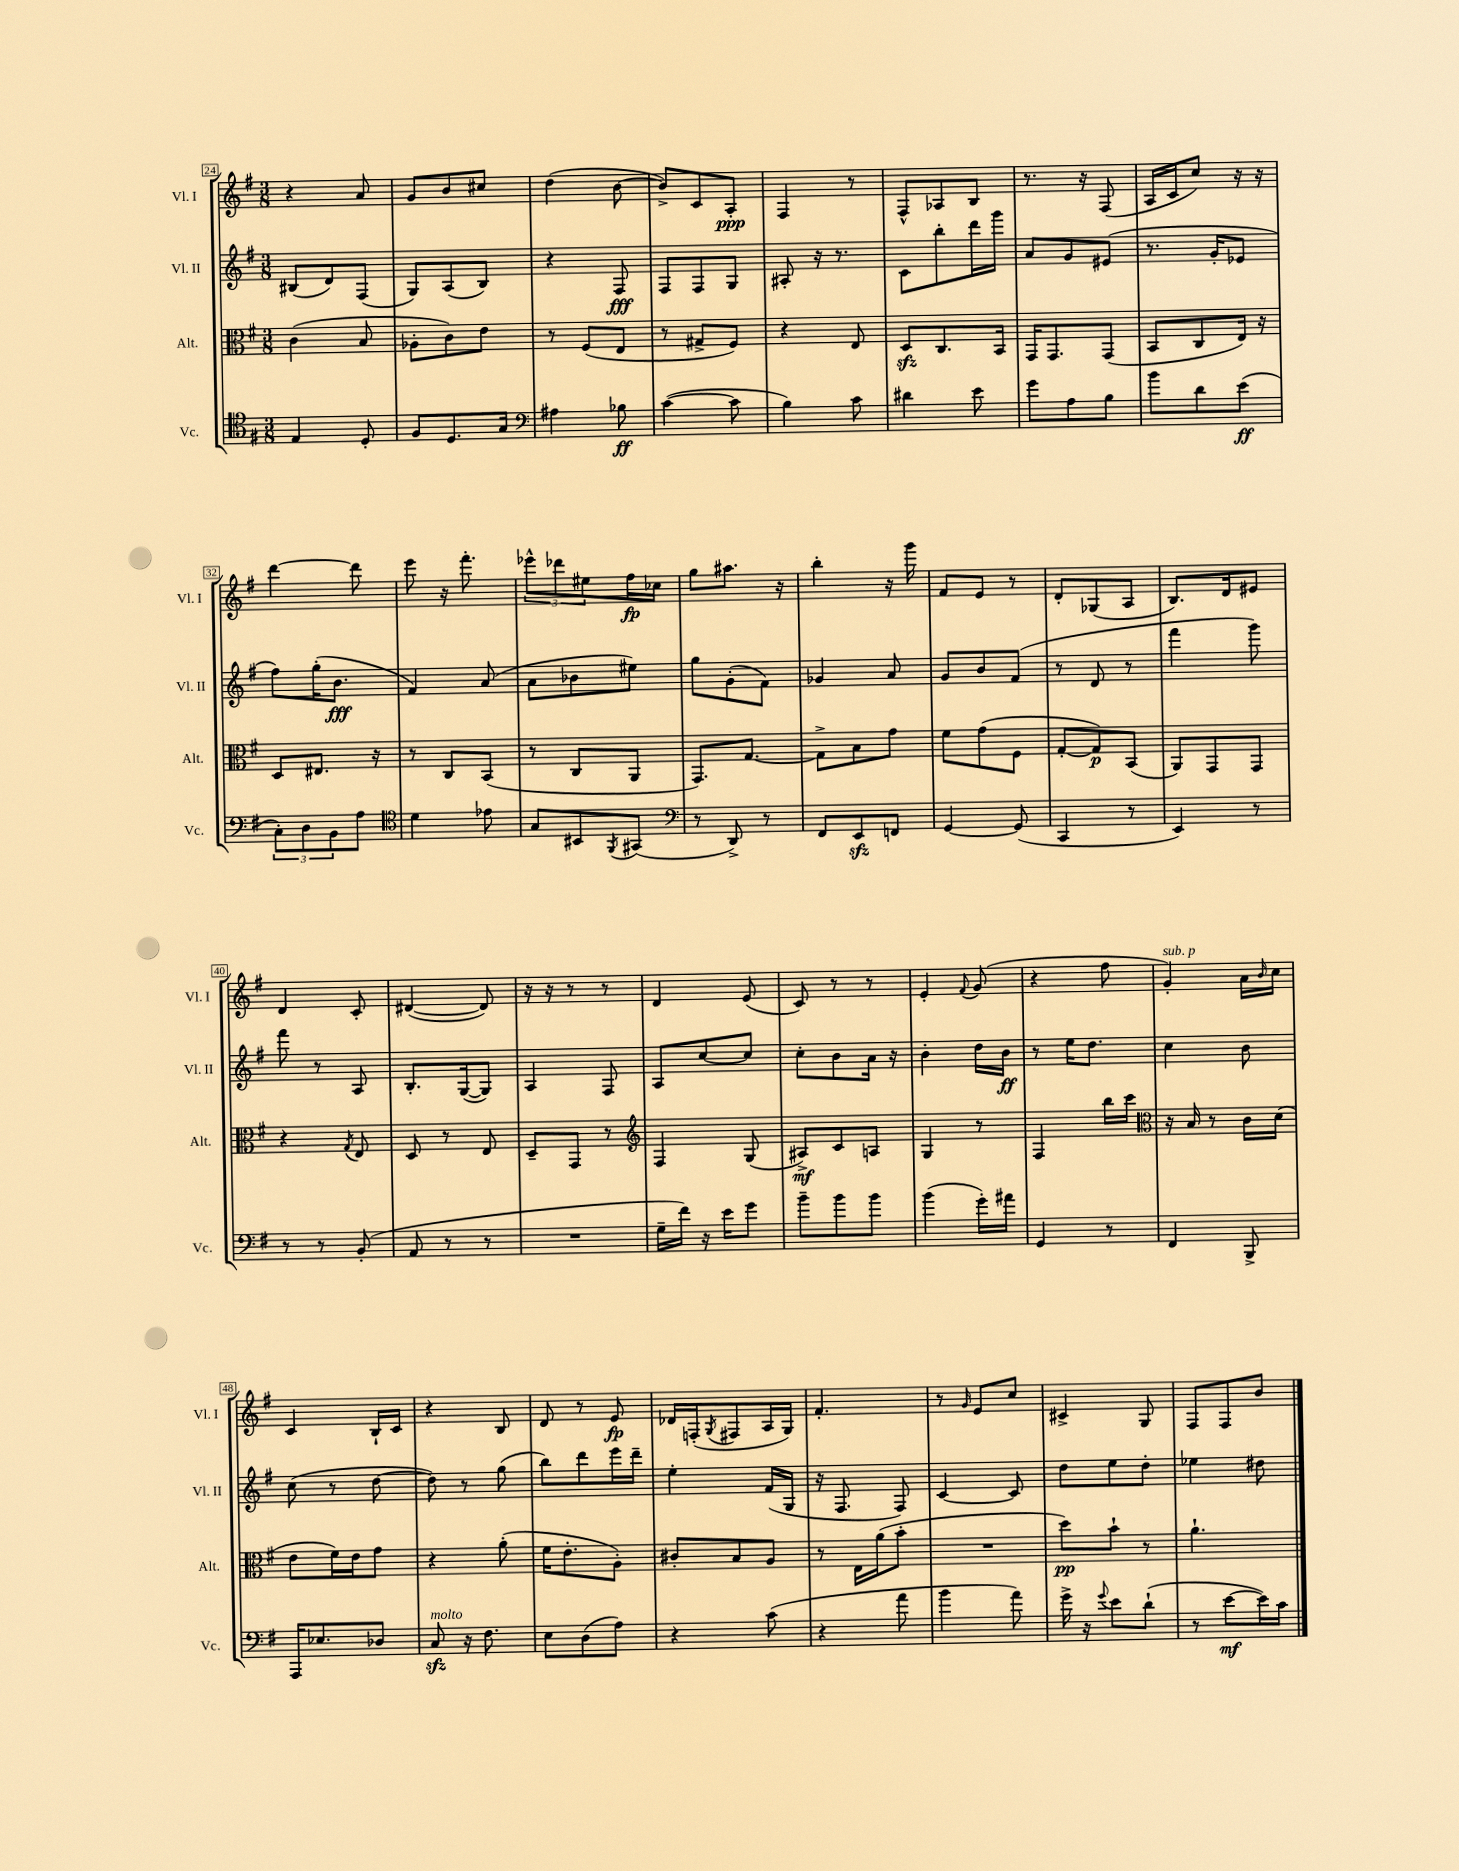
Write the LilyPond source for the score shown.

<<
\new StaffGroup <<
\new Staff = "s0" \with { instrumentName = "Vl. I" shortInstrumentName = "Vl. I" } {
    \clef treble \key g \major \numericTimeSignature \time 3/8
    r4 a'8 |
    g'8 b'8 cis''8 |
    d''4( b'8~ |
    b'8->) c'8 a8-.\ppp |
    fis4 r8 |
    fis8-^ aes8 b8 |
    r8. r16 fis8( |
    a16 c'16 c''8) r16 r16 |
    d'''4~ d'''8 |
    e'''8 r16 fis'''8.-. |
    \tuplet 3/2 { ees'''8-^ des'''8 eis''8 } fis''16\fp ces''16 |
    g''8 ais''8. r16 |
    b''4-. r16 g'''16 |
    fis'8 e'8 r8 |
    d'8-. ges8( a8 |
    b8.) d'16 eis'8 |
    d'4 c'8-. |
    dis'4~( dis'8) |
    r16 r16 r8 r8 |
    d'4 e'8( |
    c'8) r8 r8 |
    e'4-. \appoggiatura { fis'8 } g'8( |
    r4 fis''8 |
    g'4-.^\markup { \italic "sub. p" }) a'16 \grace { b'16 } c''16 |
    c'4 b16-! c'16 |
    r4 b8 |
    d'8 r8 e'8\fp |
    des'16 f16-.( \acciaccatura { g8 } fis8 a16 g16) |
    fis'4.-. |
    r8 \grace { g'16 } e'8 c''8 |
    cis'4-> g8 |
    fis8 fis8 b'8 \bar "|." |
}
\new Staff = "s1" \with { instrumentName = "Vl. II" shortInstrumentName = "Vl. II" } {
    \clef treble \key g \major \numericTimeSignature \time 3/8
    bis8( d'8) fis8( |
    g8) a8( b8) |
    r4 fis8\fff |
    fis8 fis8 g8 |
    ais8-. r16 r8. |
    c'8 b''8-. d'''16 g'''16 |
    a'8 g'8 eis'8( |
    r8. g'16-. ees'8 |
    fis''8) g''16-.( b'8.\fff |
    fis'4) a'8( |
    a'8 bes'8 eis''8) |
    g''8 g'8-.( fis'8) |
    ges'4 a'8 |
    g'8 b'8 fis'8( |
    r8 d'8 r8 |
    fis'''4 g'''8) |
    fis'''8 r8 a8 |
    b8.-. g16~( g8) |
    a4 fis8 |
    a8 c''8~ c''8 |
    c''8-. b'8 a'16 r16 |
    b'4-. d''16 b'16\ff |
    r8 e''16 d''8. |
    c''4 b'8 |
    c''8( r8 d''8~ |
    d''8) r8 g''8( |
    b''8) d'''8 e'''16 d'''16-- |
    e''4-. fis'16( g16 |
    r16 fis8. fis8) |
    c'4~ c'8 |
    d''8 e''8 d''8-. |
    ees''4 dis''8 \bar "|." |
}
\new Staff = "s2" \with { instrumentName = "Alt." shortInstrumentName = "Alt." } {
    \clef alto \key g \major \numericTimeSignature \time 3/8
    c'4( b8 |
    aes8-. c'8) e'8 |
    r8 fis8( e8 |
    r8 gis8-> fis8) |
    r4 e8 |
    d8\sfz c8. b,16 |
    g,16 g,8. g,8( |
    b,8 c8 e16) r16 |
    d8 eis8. r16 |
    r8 c8 b,8( |
    r8 c8 a,8 |
    g,8.) g8.~ |
    g8-> b8 g'8 |
    fis'8 g'8( fis8 |
    g8~-. g8\p) b,8( |
    a,8) g,8 g,8 |
    r4 \acciaccatura { g8 } e8 |
    d8 r8 e8 |
    d8-- g,8 r8 |
    \clef treble fis4 g8( |
    ais8->\mf) c'8 a8 |
    g4 r8 |
    fis4 b''16 c'''16 |
    \clef alto r16 b16 r8 c'16 d'16( |
    e'8 fis'16) e'16 g'8 |
    r4 a'8-.( |
    fis'16 e'8.-. a8-.) |
    cis'8-. b8 a8 |
    r8 e16 a'16( b'8-. |
    R4. |
    d''8\pp) b'8-! r8 |
    a'4.-! \bar "|." |
}
\new Staff = "s3" \with { instrumentName = "Vc." shortInstrumentName = "Vc." } {
    \clef tenor \key g \major \numericTimeSignature \time 3/8
    e4 d8-. |
    fis8 d8. g16 |
    \clef bass ais4 bes8\ff |
    c'4~( c'8 |
    b4) c'8 |
    dis'4 e'8 |
    g'8 a8 b8 |
    b'8 d'8 e'8\ff( |
    \tuplet 3/2 { c8-.) d8 b,8 } a8 |
    \clef tenor d'4 ees'8 |
    g8 bis,8 \acciaccatura { fis,8 } gis,8( |
    \clef bass r8 d,8->) r8 |
    fis,8 e,8\sfz f,8 |
    g,4~ g,8( |
    c,4 r8 |
    e,4) r8 |
    r8 r8 b,8-.( |
    a,8 r8 r8 |
    R4. |
    g16-- fis'16) r16 e'16 g'8 |
    b'8-- b'8 b'8 |
    b'4( g'16-.) ais'16 |
    g,4 r8 |
    fis,4 b,,8-> |
    a,,16 ees8. des8 |
    c8\sfz^\markup { \italic "molto" } r16 fis8. |
    e8 d8( a8) |
    r4 c'8( |
    r4 a'8 |
    b'4 a'8) |
    g'16-> r16 \appoggiatura { g'8 } e'8 d'8-!( |
    r8 e'8~\mf e'16) c'16 \bar "|." |
}
>>
>>
\layout { \context { \Score currentBarNumber = #24 \override BarNumber.stencil = #(make-stencil-boxer 0.1 0.3 ly:text-interface::print) } }
